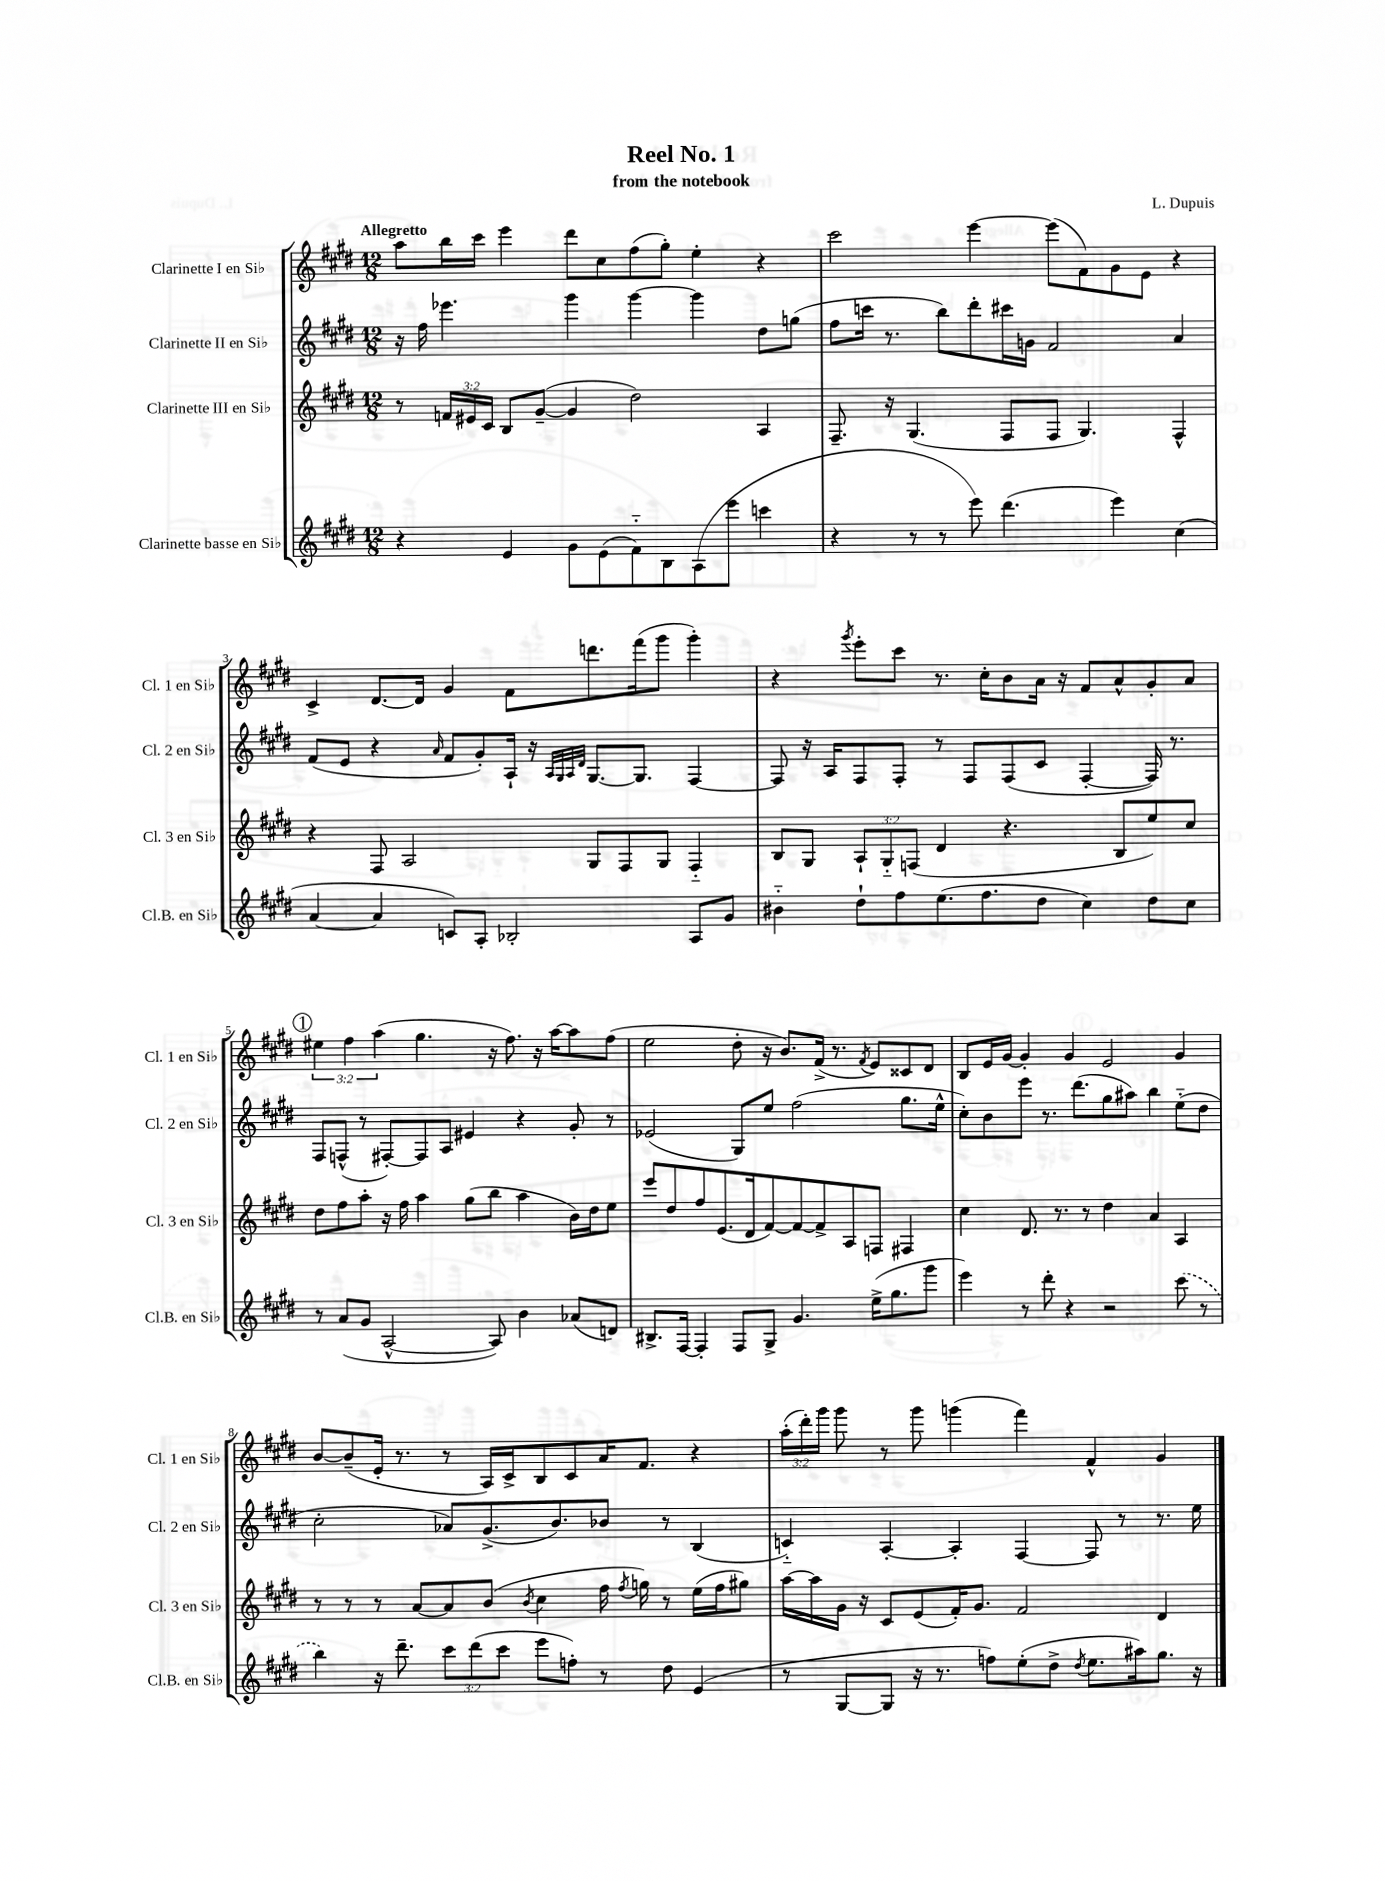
\header { title = "Reel No. 1" composer = "L. Dupuis" subtitle = "from the notebook" }
<<
\new StaffGroup <<
\new Staff = "s0" \with { instrumentName = "Clarinette I en Sib" shortInstrumentName = "Cl. 1 en Sib" } {
    \clef treble \key e \major \numericTimeSignature \time 12/8 \override Staff.TupletNumber.text = #tuplet-number::calc-fraction-text \tempo "Allegretto"
    \autoBeamOff a''8[ b''16 cis'''16] e'''4 dis'''8[ cis''8 fis''8( gis''8]-.) e''4-. r4 |
    cis'''2 e'''4~ e'''8[( fis'8) gis'8 e'8] r4 |
    cis'4-> dis'8.[~ dis'16] gis'4 fis'8[ d'''8. fis'''16( gis'''8] gis'''4-.) |
    r4 \acciaccatura { gis'''8 } e'''8[-. cis'''8] r8. cis''16[-. b'8 a'16] r16 fis'8[ a'8-^ gis'8-. a'8] |
    \mark \markup { \circle "1" } \tuplet 3/2 { eis''4 fis''4 a''4( } gis''4. r16 fis''8.) r16 a''16[~ a''8 fis''8]( |
    e''2 dis''8-. r16 b'8.[) fis'16]->( r8. \acciaccatura { fis'8 } e'8[) cisis'8 dis'8] |
    b8[ e'16 gis'16]~ gis'4-. gis'4 e'2 gis'4 |
    b'8[~ b'8--( e'16]-. r8. r8 a16[) cis'16-> b8 cis'8 a'16 fis'8.] r4 |
    \tuplet 3/2 { a''16[-.( dis'''16-.) gis'''16] } gis'''8 r8 gis'''8 g'''4( fis'''4) fis'4-^ gis'4 \bar "|." |
}
\new Staff = "s1" \with { instrumentName = "Clarinette II en Sib" shortInstrumentName = "Cl. 2 en Sib" } {
    \clef treble \key e \major \numericTimeSignature \time 12/8
    \autoBeamOff r16 fis''16 ees'''4. gis'''4 gis'''4~ gis'''4 dis''8[ g''8]( |
    fis''8[ c'''16] r8. b''8[) dis'''8-. cis'''16 g'16] fis'2 a'4 |
    fis'8[( e'8] r4 \grace { a'16 } fis'8[ gis'8-.) a16]-! r16 \grace { a32[ gis32 a32 dis'32] } gis8.[~ gis8.] fis4~ |
    fis8 r16 a16[ fis8 fis8]-. r8 fis8[ fis8( cis'8] fis4~-. fis16) r8. |
    \mark \markup { \circle "1" } fis8[ f8]-^( r8 fis8[~-.) fis8 a8] eis'4 r4 gis'8-. r8 |
    ees'2( gis8[) e''8] fis''2( gis''8.[ e''16]-^ |
    cis''8[-.) b'8 e'''8] r8. dis'''8.[( gis''8 ais''8]) b''4 e''8[-_( dis''8] |
    cis''2-. aes'8[) gis'8.->( b'8.) bes'8] r8 b4( |
    c'4-_) a4~-. a4-. fis4~ fis8 r8 r8. e''16 \bar "|." |
}
\new Staff = "s2" \with { instrumentName = "Clarinette III en Sib" shortInstrumentName = "Cl. 3 en Sib" } {
    \clef treble \key e \major \numericTimeSignature \time 12/8 \override Staff.TupletNumber.text = #tuplet-number::calc-fraction-text
    \autoBeamOff r8 \tuplet 3/2 { f'16[ eis'16 cis'16] } b8[ gis'8]~--( gis'4 dis''2) a4 |
    fis8.-- r16 gis4.( fis8[ fis8] gis4.) fis4-^ |
    r4 fis8 a2 gis8[ fis8 gis8] fis4-_ |
    b8[ gis8] \tuplet 3/2 { a8[-! gis8-_ f8]( } dis'4 r4. b8[ e''8) cis''8] |
    \mark \markup { \circle "1" } dis''8[ fis''8 a''8]-. r16 fis''16 a''4 gis''8[( b''8] a''4 b'16[) dis''16 e''8] |
    e'''8[ dis''8 fis''8 e'8.( dis'16 fis'8~) fis'8~ fis'8-> a8 f8] fis4 |
    cis''4 dis'8. r8. r8 dis''4 a'4 a4 |
    r8 r8 r8 a'8[~ a'8 b'8]( \acciaccatura { b'8 } cis''4 fis''16 \acciaccatura { fis''8 } g''16) r8 e''16[( fis''16 gis''8]) |
    a''16[~ a''16 gis'16] r16 cis'8[ e'8( fis'16-.) gis'8.] fis'2 dis'4 \bar "|." |
}
\new Staff = "s3" \with { instrumentName = "Clarinette basse en Sib" shortInstrumentName = "Cl.B. en Sib" } {
    \clef treble \key e \major \numericTimeSignature \time 12/8 \override Staff.TupletNumber.text = #tuplet-number::calc-fraction-text
    \autoBeamOff r4 e'4 gis'8[ e'8( fis'8-_) b8 a8( e'''8] c'''4 |
    r4 r8 r8 e'''8) dis'''4.( e'''4) cis''4( |
    a'4~ a'4 c'8[) a8]-. bes2-. a8[ gis'8] |
    bis'4-_ dis''8[-! fis''8 e''8.( fis''8. dis''8] cis''4) dis''8[ cis''8] |
    \mark \markup { \circle "1" } r8 a'8[( gis'8] a2~-^ a8) b'4 aes'8[( d'8]) |
    bis8.[-> fis16]~ fis4-. fis8[ gis8]-> gis'4. e''16[->( gis''8. gis'''8] |
    e'''4) r8 dis'''8-. r4 r2 \once \slurDashed cis'''8( r8 |
    b''4) r16 dis'''8.-- \tuplet 3/2 { cis'''8[ dis'''8( cis'''8] } e'''8[ f''8]-.) r8 dis''8 e'4( |
    r8 gis8[~ gis8] r16 r8. f''8[) e''8-.( dis''8]-> \acciaccatura { dis''8 } e''8.[ ais''16) gis''8.] r16 \bar "|." |
}
>>
>>
